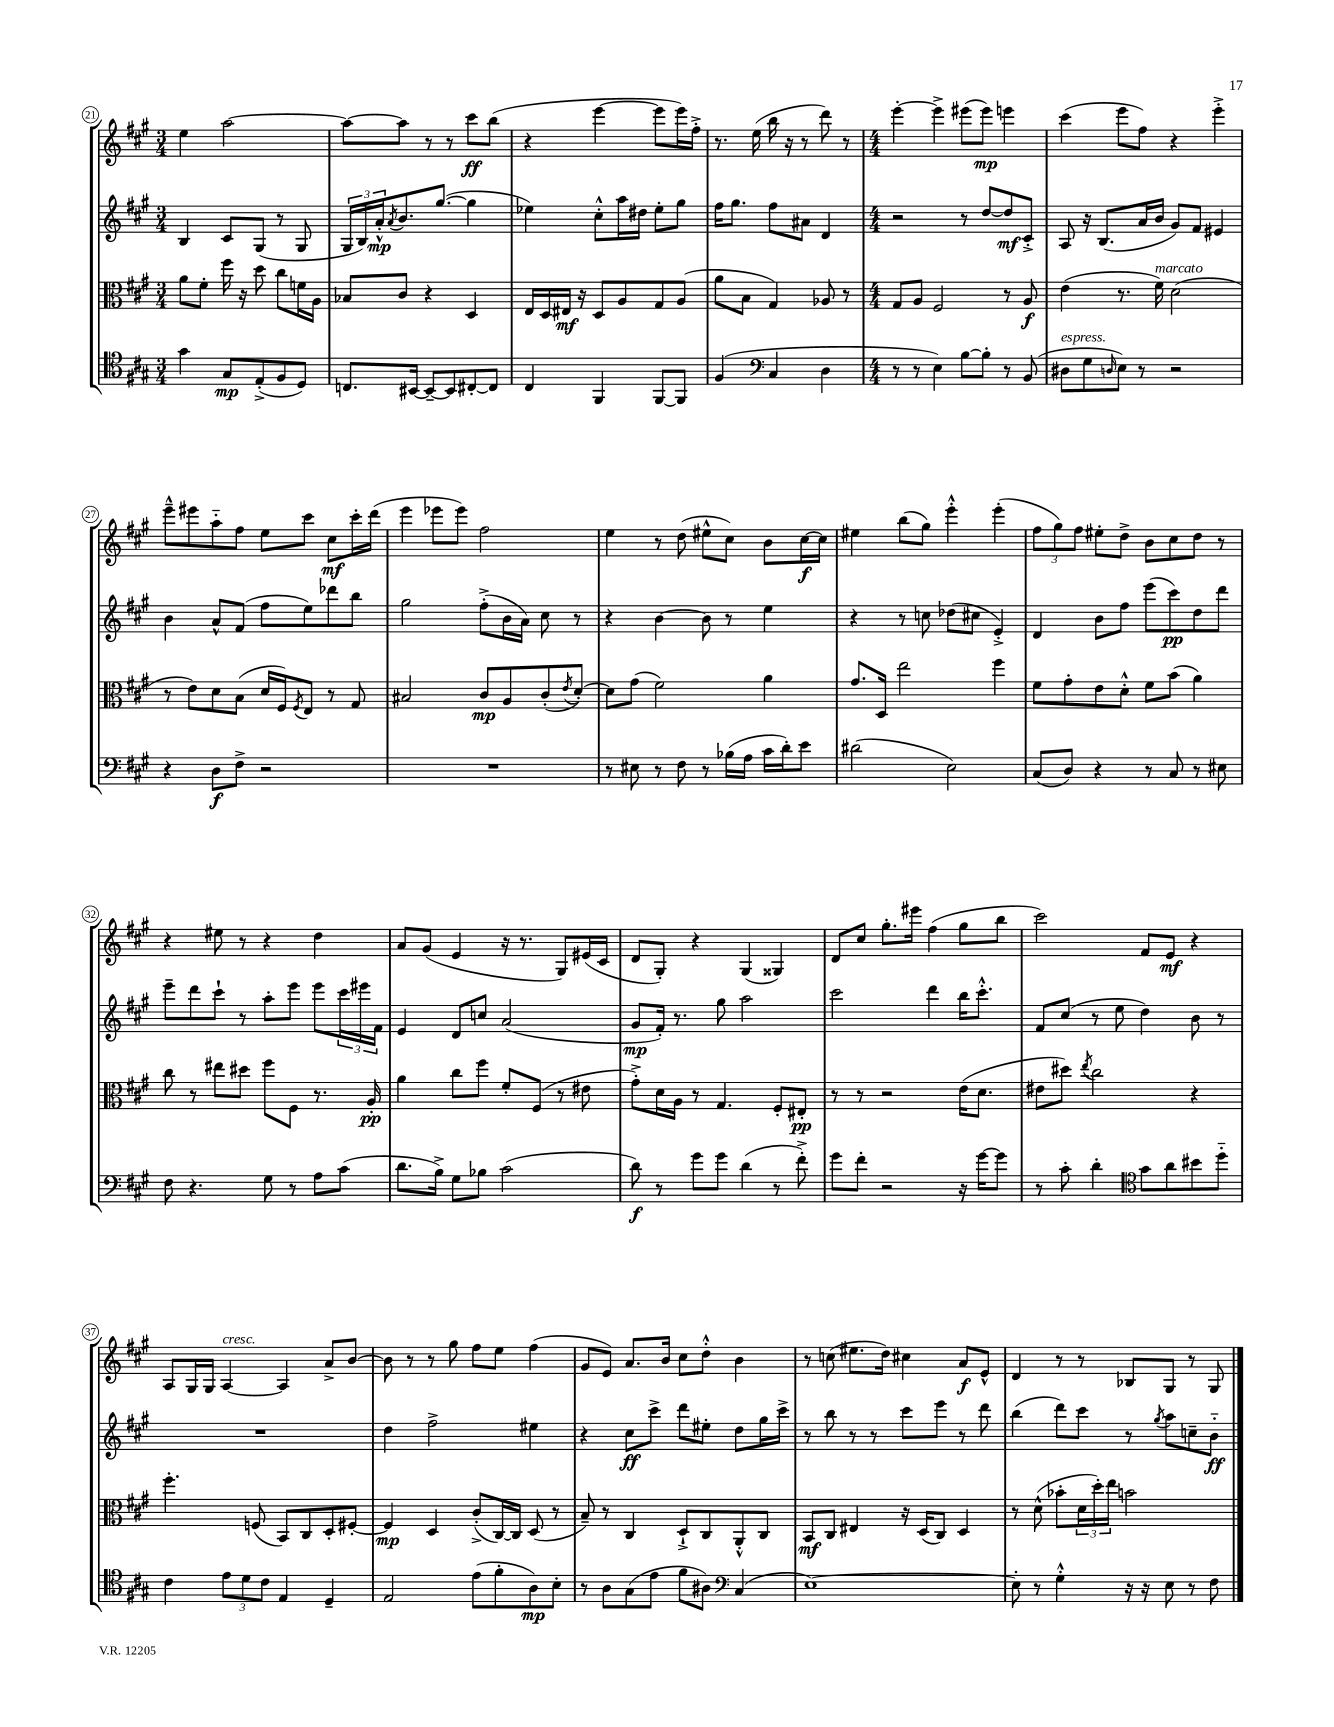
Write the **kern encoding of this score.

**kern	**kern	**kern	**kern
*staff4	*staff3	*staff2	*staff1
*clefC4	*clefC3	*clefG2	*clefG2
*k[f#c#g#]	*k[f#c#g#]	*k[f#c#g#]	*k[f#c#g#]
*M3/4	*M3/4	*M3/4	*M3/4
4g#	8a	4B	4ee
.	8f#'	.	.
8G#	16ff#	8c#	[2aa
.	16r	.	.
(8E'^	8dd	(8G#	.
8F#	8cc#	8r	.
8D)	16f	8G#	.
.	16A	.	.
=	=	=	=
8.C	8B-	24G#	8aa_
.	.	24B)	.
.	.	24a'^^	.
.	.	8qa	.
.	8c#	8.b	8aa]
[16BB#	.	.	.
8BB#~_	4r	.	8r
.	.	([8.gg#	.
8BB#]	.	.	8r
[8C#'	4D	4gg#]	8ccc#
8C#]	.	.	(8bb
=	=	=	=
4C#	16E	4ee-)	4r
.	16D	.	.
.	16E#	.	.
.	16r	.	.
4FF#	8D	8cc#'^^	[4eee
.	8A	16aa	.
.	.	16dd#	.
[8FF#	8G#	8ee-'	8eee]
8FF#]	(8A	8gg#	16eee)
.	.	.	16ff#'^
=	=	=	=
(4F#	8a	16ff#	8.r
.	.	8.gg#	.
.	8B	.	.
.	.	.	(16ee
*clefF4	*	*	*
4C#	4G#)	8ff#	16bb
.	.	.	16r
.	.	8a#	8r
4D	8A-	4d	8ddd)
.	8r	.	8r
=	=	=	=
*M4/4	*M4/4	*M4/4	*M4/4
8r	8G#	2r	[4eee'
8r	8A	.	.
4E)	2F#	.	4eee^]
[8B	.	8r	(8eee#
8B']	.	[8dd	8eee#)
8r	8r	8dd]	4eee
(8BB	8A	8c#'^	.
=	=	=	=
8D#	(4e	8A	(4ccc#
8G#	.	16r	.
.	.	(8.B	.
16qqD	.	.	.
8E)	8.r	.	8eee
8r	.	16a	8ff#)
.	16f#)	16b	.
2r	(2d	8g#)	4r
.	.	8f#	.
.	.	4e#	4eee'^
=	=	=	=
4r	8r	4b	8eee~^^
.	8e)	.	8eee#
8D	8d	8a^^	8aa'~
8F#^	(8B	(8f#	8ff#
2r	16d	8ff#	8ee
.	16F#)	.	.
.	8qF#	.	.
.	8E	8ee)	8ccc#
.	8r	8ddd-	8cc#
.	8G#	8bb	16ccc#'
.	.	.	(16ddd
=	=	=	=
1r	2B#	2gg#	4eee
.	.	.	8eee-
.	.	.	8eee-)
.	8c#	(8ff#'^	2ff#
.	8A	16b	.
.	.	16a)	.
.	(8c#'	8cc#	.
.	8qe	.	.
.	[8d')	8r	.
=	=	=	=
8r	8d]	4r	4ee
8E#	(8g#	.	.
8r	2f#)	[4b	8r
8F#	.	.	(8dd
8r	.	8b]	8ee#^^
(16B-	.	8r	8cc#)
16A	.	.	.
16c#	4a	4ee	8b
16d')	.	.	.
8e	.	.	[16cc#
.	.	.	16cc#]
=	=	=	=
(2d#	8.g#	4r	4ee#
.	16D	.	.
.	2ee	8r	(8bb
.	.	8cc	8gg#)
2E)	.	(8dd-	4eee'^^
.	.	8cc#	.
.	4ff#	4e'^)	(4eee'
=	=	=	=
(8C#	8f#	4d	12ff#
.	.	.	12gg#)
8D)	8g#'	.	.
.	.	.	12ff#
4r	8e	8b	8ee#'
.	8d'^^	8ff#	8dd^
8r	8f#	(8eee	8b
8C#	(8b	8ccc#)	8cc#
8r	4a)	8dd	8dd
8E#	.	8ddd	8r
=	=	=	=
8F#	8cc#	8eee~	4r
4.r	8r	8ddd	.
.	8ee#	8ccc#`	8ee#
.	8dd#	8r	8r
8G#	8ff#	8aa'	4r
8r	8F#	8eee	.
8A	8.r	8eee	4dd
(8c#	.	24ccc#	.
.	.	24eee#	.
.	16A'	.	.
.	.	24f#	.
=	=	=	=
8.d	4a	4e	8a
.	.	.	(8g#
16B^)	.	.	.
8G#	8cc#	8d	4e
8B-	8ff#	8cc	.
(2c#	8f#'	(2a	16r
.	.	.	8.r
.	(8F#	.	.
.	8r	.	8G#)
.	8e#	.	(16e#
.	.	.	16c#
=	=	=	=
8d)	8g#'^)	8g#	8d
8r	16d	16f#')	8G#')
.	16A	8.r	.
8g#	8r	.	4r
8g#	4.G#	8gg#	.
(4d	.	2aa	(4G#
8r	8F#'	.	4G##)
8f#'^)	8E#'	.	.
=	=	=	=
8g#	8r	2ccc#	8d
8f#'	8r	.	8cc#
2r	2r	.	8.gg#'
.	.	.	16eee#
.	.	4ddd	(4ff#
16r	(16e	16bb	8gg#
[16g#	8.d	8.ccc#'^^	.
8g#]	.	.	8bb
=	=	=	=
8r	8e#	8f#	2ccc#)
8c#'	8dd#)	(8cc#	.
.	8qee	.	.
4d'	2cc#	8r	.
.	.	8ee	.
*clefC4	*	*	*
8g#	.	4dd)	8f#
8a	.	.	8e
8b#	4r	8b	4r
8dd'~	.	8r	.
=	=	=	=
4c#	4.ff#'	1r	8A
.	.	.	16G#
.	.	.	16G#
12e	.	.	[4A
12d	.	.	.
.	(8F	.	.
12c#	.	.	.
4E	8BB)	.	4A]
.	8C#	.	.
4D~	8D'	.	8a^
.	[8F#'	.	[8b
=	=	=	=
2E	4F#]	4dd	8b]
.	.	.	8r
.	4D	2ff#^	8r
.	.	.	8gg#
(8e	(8c#'^	.	8ff#
8f#'	[16C#)	.	8ee
.	16C#]	.	.
8A)	(8D	4ee#	(4ff#
8B'	8r	.	.
=	=	=	=
8r	8B~)	4r	8g#
8A	8r	.	8e)
(8G#	4C#	8cc#	8.a
8e	.	8ccc#^	.
.	.	.	16b
8f#	8D`^	8ddd	8cc#
8A#)	8C#	8ee#'	8dd'^^
*clefF4	*	*	*
(4C#	8AA'^^	8dd	4b
.	8C#	16gg#	.
.	.	16ccc#^	.
=	=	=	=
[1E)	8BB	8r	8r
.	8C#	8bb	(8cc
.	4E#	8r	8.ee#
.	.	8r	.
.	.	.	16dd)
.	16r	8ccc#	4cc#
.	(16D	.	.
.	8C#)	8eee	.
.	4D	8r	8a
.	.	8ddd	8e^^
=	=	=	=
8E']	8r	(4bb	4d
8r	(8d^^	.	.
4G#'^^	8b-'	8ddd)	8r
.	24d	8ccc#	8r
.	24dd')	.	.
.	24ee	.	.
16r	2b	8r	8B-
16r	.	.	.
.	.	8qgg#	.
8E	.	8aa	8G#
8r	.	8cc~	8r
8F#	.	8b'~	8G#
==	==	==	==
*-	*-	*-	*-
